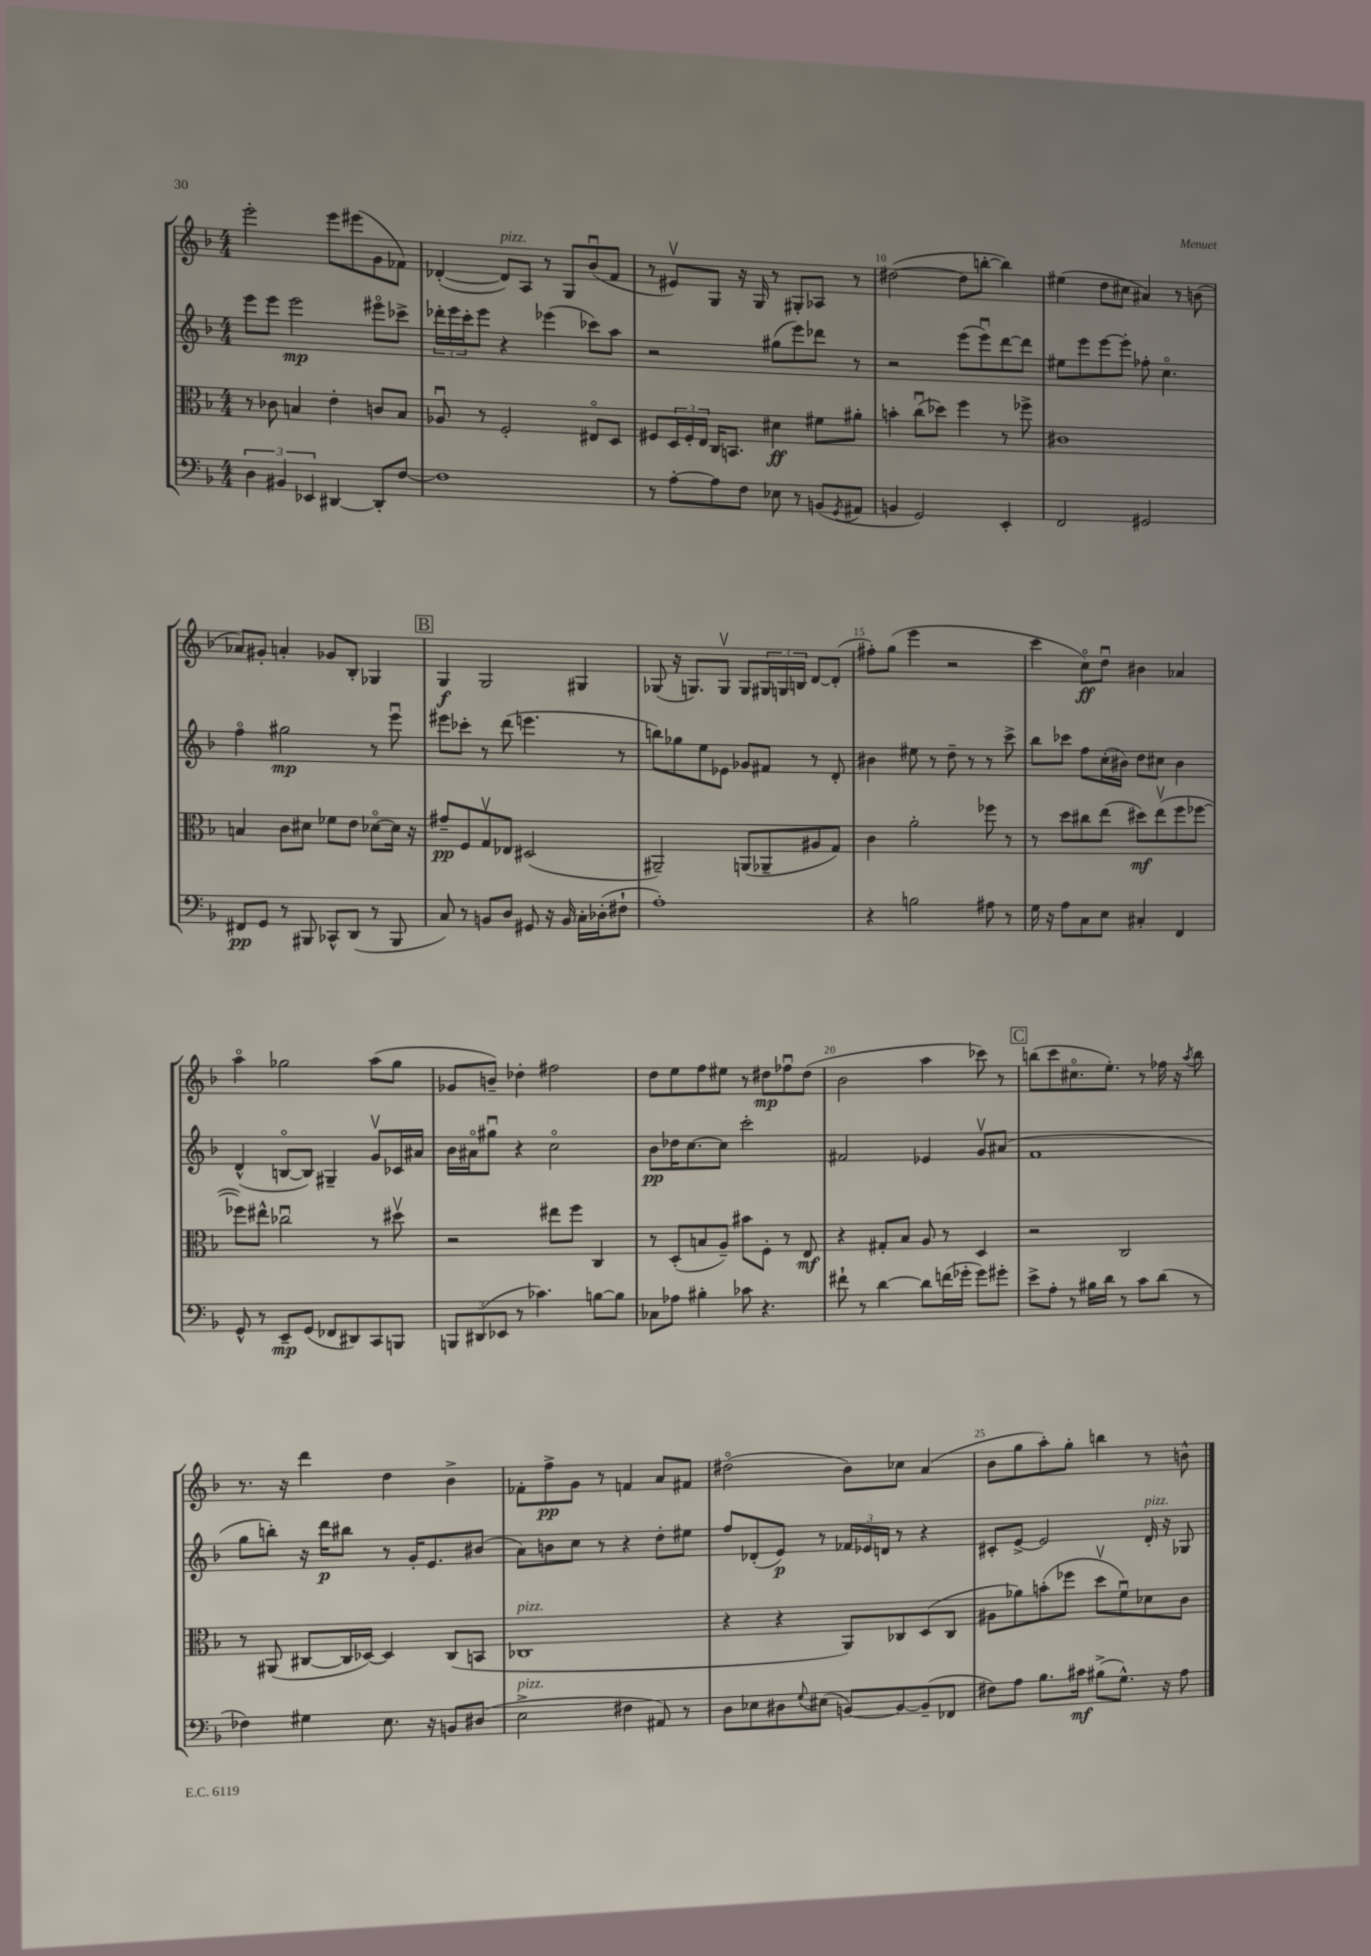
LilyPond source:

<<
\new StaffGroup <<
\new Staff = "s0" {
    \clef treble \key f \major \numericTimeSignature \time 4/4
    e'''2-. e'''8 eis'''8( g'8 fes'8) |
    des'4~-.( des'8^\markup { \italic "pizz." }) a8 r8 g8 bes'8\downbow( f'8 |
    r8 eis'8\upbow) g8 r16 g16 r8 gis8-. aes8 r8 |
    dis''2~( dis''8 b''8~-. b''4) |
    eis''4( d''8 cis''8 ais'4) r8 b'8( |
    aes'8) gis'8-. a'4-. ges'8 bes8-. ges4 |
    \mark \markup { \box "B" } g4\f g2 gis4 |
    ges8( r16 g8.) g8\upbow g8 \tuplet 3/2 { gis16 g16 b16 } d'8~ d'8-.( |
    fis''8-.) g''8( e'''4 r2 |
    c'''4 c''8\flageolet\ff) d''8\downbow bis'4 aes'4 |
    a''4\flageolet ges''2 a''8( ges''8 |
    ges'8 b'8--) des''4-. fis''2 |
    d''8 e''8 f''8 eis''8 r8 dis''8\mp fes''8\downbow dis''8( |
    bes'2 a''4 ces'''8) r8 |
    \mark \markup { \box "C" } b''8( c'''8 cis''8.\flageolet e''8.-.) r8 fes''16 r16 \acciaccatura { a''8 } b''8 |
    r8. r16 d'''4 d''4 bes'4-> |
    fes'8-. f''8->\pp g'8 r8 f'4 a'8 fis'8 |
    dis''2\flageolet( bes'8) ces''8 a'4( |
    bes'8 g''8 a''8-.) g''8-. b''4 r8 b'8-^ \bar "|." |
}
\new Staff = "s1" {
    \clef treble \key f \major \numericTimeSignature \time 4/4
    e'''8 e'''8 e'''2\mp eis'''8\flageolet ces'''8-> |
    \tuplet 3/2 { des'''16-. e'''16 c'''16-. } e'''8 r4 ees'''4( ces'''8) a''8 |
    r2 gis''8( e'''8) des'''8 r8 |
    r2 e'''8( e'''8\downbow) d'''8~ d'''8 |
    eis''8 e'''8 e'''8~ e'''8-. fes''8-. c''4.\flageolet |
    f''4\flageolet gis''2\mp r8 e'''8\downbow |
    \mark \markup { \box "B" } eis'''8 ces'''8-. r8 d'''8( e'''4. r8 |
    b''8) ges''8 e''8 ees'8 ges'8 fis'8 r8 d'8-. |
    bis'4 eis''8 r8 d''8-- r8 r8 c'''8-> |
    bes''8 ces'''8 f''8 c''16-.( bis'16) d''8 cis''8 bis'4 |
    d'4-^( b8~\flageolet b8) gis4-- g'8\upbow ces'16 ais'16 |
    bes'16 ais'16\flageolet gis''8\downbow r4 c''2\flageolet |
    bes'8\pp des''16 c''8.~ c''8 c'''2-. |
    fis'2 ees'4 g'8\upbow ais'8( |
    \mark \markup { \box "C" } f'1 |
    g''8 b''8-.) r16 d'''16\p bis''8 r8 g'16-. e'8. bis'8( |
    a'8) b'8 c''8 r8 r4 d''8-. eis''8 |
    f''8 des'8-.( e'8\p) r8 \tuplet 3/2 { fes'16 ees'16 d'16 } r8 r4 |
    cis'8-. e'8~-> e'2 d'16-.^\markup { \italic "pizz." } r16 ges8 \bar "|." |
}
\new Staff = "s2" {
    \clef alto \key f \major \numericTimeSignature \time 4/4
    r8 ces'8 b4 e'4-. c'8 b8 |
    aes8\downbow r8 f2-. eis8\flageolet d8 |
    fis8 \tuplet 3/2 { d16 fis16-. e16 } c16 b,8. dis'4\ff fis'8 ais'8-. |
    b'4-. c''8\downbow( des''8) f''4 r8 fes''8-> |
    cis'1 |
    b4 c'8 dis'8 fes'8 e'8 des'8~\flageolet des'16 r16 |
    \mark \markup { \box "B" } gis'8--\pp f8 g8\upbow ees8 dis2( |
    ais,2--) a,8( aes,8-- ais8 g8) |
    c'4 a'2-. fes''8 r8 |
    r8 d''8 cis''8 e''8( dis''8\mf) e''8\upbow( f''8 fes''8~ |
    fes''8) eis''8-^ ces''2\downbow r8 dis''8\upbow |
    r2 eis''8 f''8 c4 |
    r8 d8-.( b8 a8--) bis'8 f8-. r8 e8\mf |
    r4 gis8-. bes8 a8 r8 d4 |
    \mark \markup { \box "C" } r2 c2 |
    r8 ais,8( cis8~ cis16 des16~) des4 cis8( b,8 |
    ces1^\markup { \italic "pizz." } |
    r4 r4 a,8) ces8 d8( ces8 |
    ais8 aes'8) b'8-.( fes''8 d''8\upbow f'8\downbow) des'8 c'8 \bar "|." |
}
\new Staff = "s3" {
    \clef bass \key f \major \numericTimeSignature \time 4/4
    \tuplet 3/2 { d4 bis,4 ees,4 } dis,4~ dis,8-. f8~ |
    f1 |
    r8 a8~-. a8 f8 ees8 r8 b,8( \acciaccatura { g,8 } ais,8 |
    b,4 g,2) e,4-. |
    f,2 gis,2 |
    fis,8\pp g,8 r8 bis,,8 ces,8-^ d,8( r8 bis,,8 |
    \mark \markup { \box "B" } c8) r8 b,8 d8 gis,8 r16 b,16 c16-. des16-.( fis8-! |
    a1-.) |
    r4 b2 ais8 r8 |
    g16 r16 a8 c8 e8 cis4-. f,4 |
    g,8-^ r8 e,8--\mp g,8( fes,8 dis,8) c,8 b,,8 |
    \tuplet 3/2 { b,,8 dis,8( ees,8 } r8 ces'4.) b8~ b8 |
    ces8 aes8 bis4-. ces'8 r4. |
    fis'8-! r8 d'4~ d'8 f'16( ges'16-. ges'8) gis'8-. |
    \mark \markup { \box "C" } e'8-> a8-. r8 bis16 d'16 r8 c'8 d'8( r8 |
    fes4) gis4 e8. r16 b,8 dis8( |
    e2->^\markup { \italic "pizz." } fis4 ais,8) r8 |
    d8 ees8 dis8 \appoggiatura { g8 } eis8( b,8~) b,8~ b,8--( fes,8 |
    fis8) a8 bes8. cis'16\mf bis8->( g8.-^) r16 a8 \bar "|." |
}
>>
>>
\layout { \context { \Score currentBarNumber = #7 \override BarNumber.break-visibility = ##(#f #t #t) barNumberVisibility = #(every-nth-bar-number-visible 5) } }
